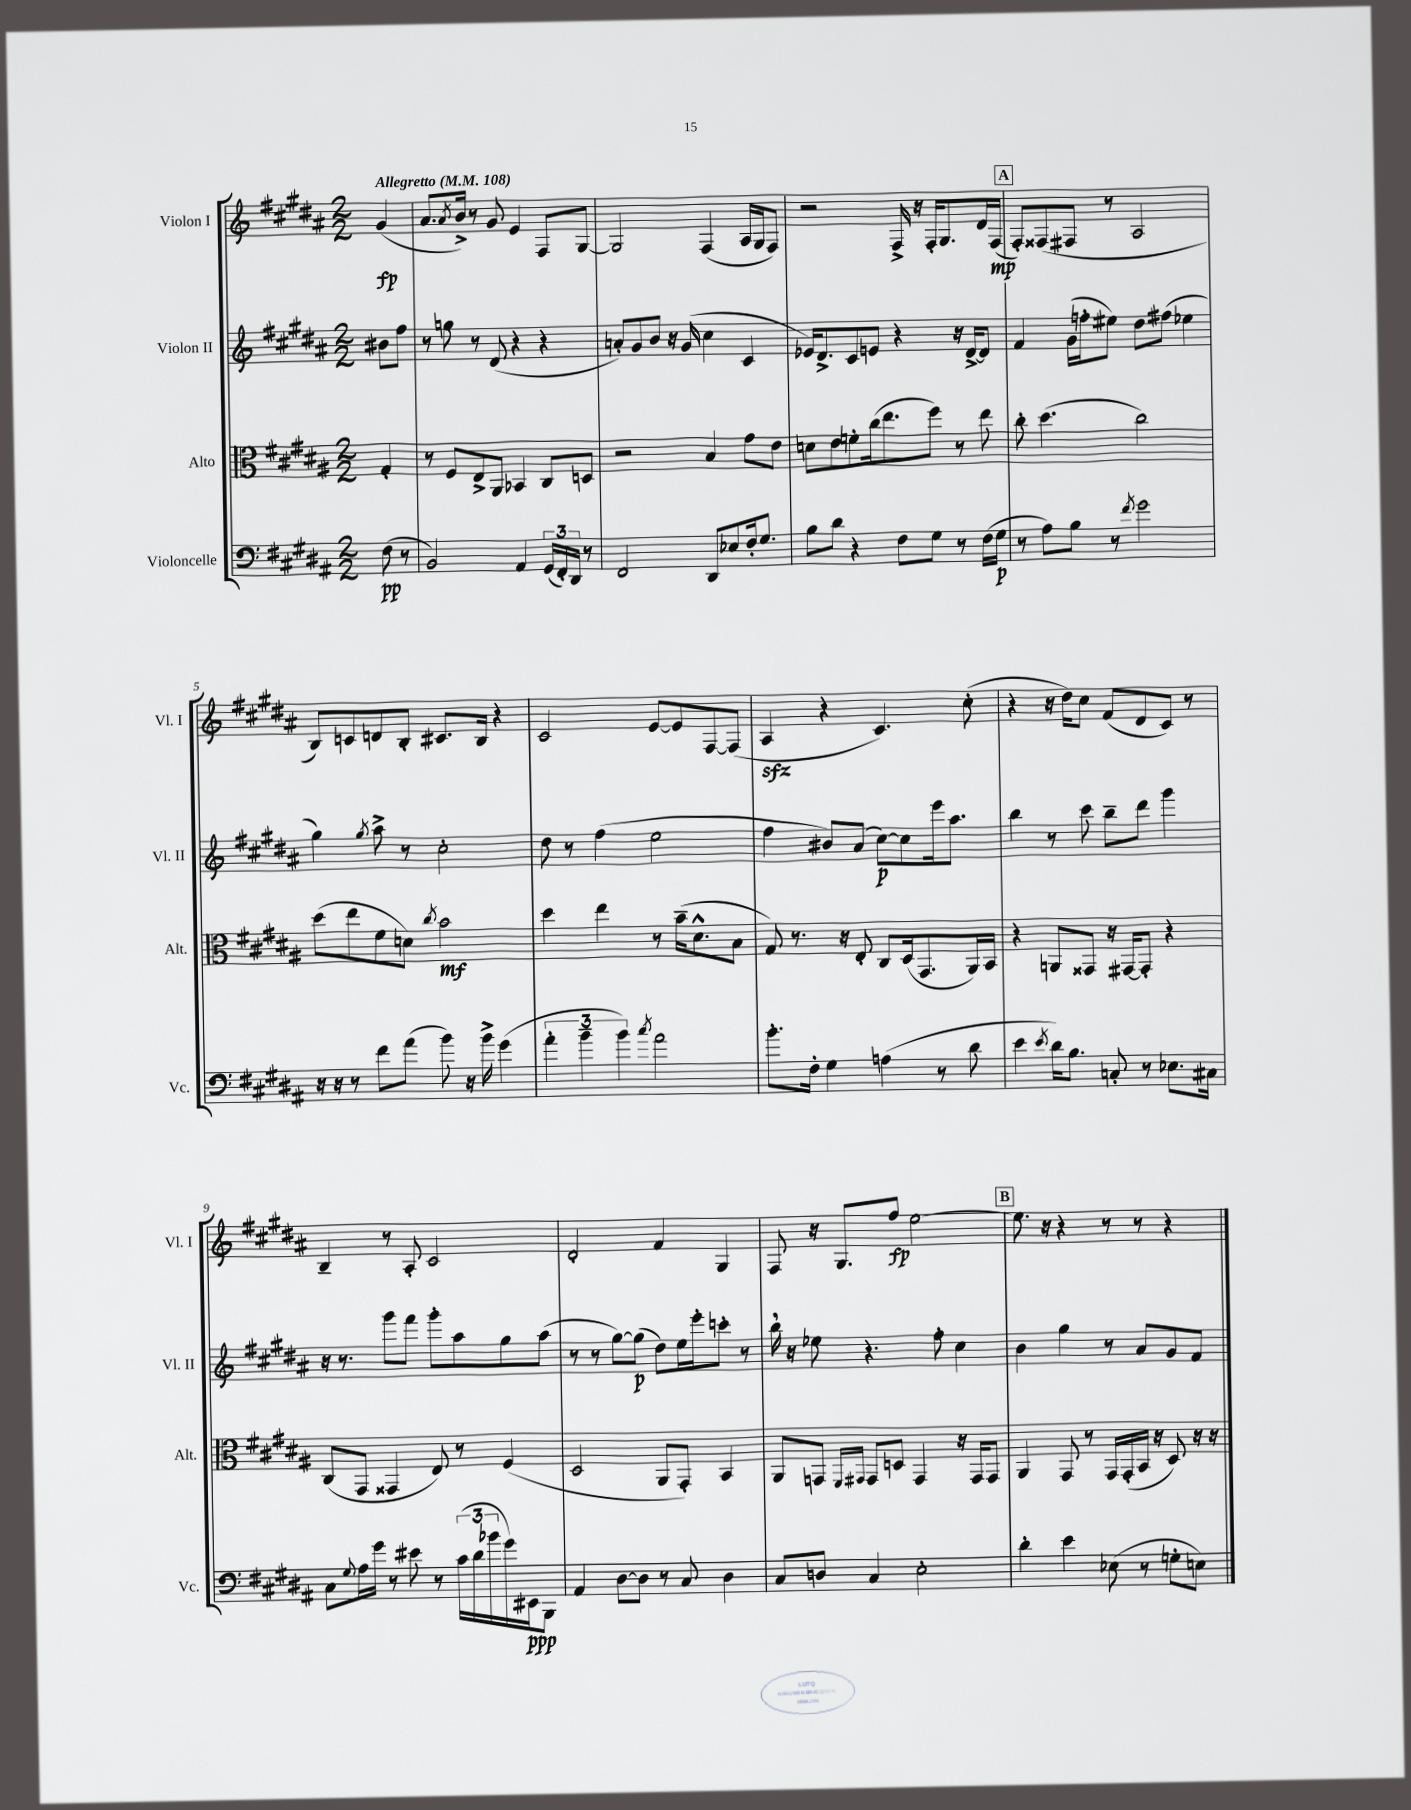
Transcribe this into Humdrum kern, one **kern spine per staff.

**kern	**dynam	**kern	**dynam	**kern	**dynam	**kern	**dynam
*part4	*part4	*part3	*part3	*part2	*part2	*part1	*part1
*staff4	*staff4	*staff3	*staff3	*staff2	*staff2	*staff1	*staff1
*I"Violoncelle	*	*I"Alto	*	*I"Violon II	*	*I"Violon I	*
*I'Vc.	*	*I'Alt.	*	*I'Vl. II	*	*I'Vl. I	*
*clefF4	*	*clefC3	*	*clefG2	*	*clefG2	*
*k[f#c#g#d#a#]	*	*k[f#c#g#d#a#]	*	*k[f#c#g#d#a#]	*	*k[f#c#g#d#a#]	*
*M2/2	*	*M2/2	*	*M2/2	*	*M2/2	*
*MM108	*	*MM108	*	*MM108	*	*MM108	*
=	=	=	=	=	=	=	=
!	!	!	!	!	!	!LO:TX:a:B:t=Allegretto	!
(8F#\	pp	4G#'/	.	8b#X\L	.	(4g#/	fp
8r	.	.	.	8ff#\J	.	.	.
=1	=1	=1	=1	=1	=1	=1	=1
2BB/)	.	8r	.	8r	.	8.a#/L	.
.	.	8F#/L	.	8ggn\	.	.	.
.	.	.	.	.	.	8qa#/	.
.	.	.	.	.	.	16b^/Jk)	.
.	.	8E^/	.	8r	.	8r	.
.	.	8AA#/J	.	(8d#/	.	8g#/	.
4AA#/	.	4BB-X/	.	4r	.	4e/	.
(24GG#/LL	.	8C#/L	.	4r	.	8F#/L	.
24FF#'/)	.	.	.	.	.	.	.
24DD#/JJ	.	.	.	.	.	.	.
8r	.	8Dn/J	.	.	.	[8G#/J	.
=2	=2	=2	=2	=2	=2	=2	=2
2FF#/	.	2r	.	8an'/L)	.	2G#/]	.
.	.	.	.	8g#/	.	.	.
.	.	.	.	8b/J	.	.	.
.	.	.	.	16r	.	.	.
.	.	.	.	(16g#/	.	.	.
8DD#/L	.	4B/	.	4cc#\	.	(4F#/	.
8E-X/	.	.	.	.	.	.	.
16F#'/k	.	8g#\L	.	4c#/	.	16A#/LL	.
8.G#/J	.	.	.	.	.	16G#/J	.
.	.	8e\J	.	.	.	8F#/J)	.
=3	=3	=3	=3	=3	=3	=3	=3
8B\L	.	8dn\L	.	16e-X/KL)	.	2r	.
.	.	.	.	8.d#^/	.	.	.
8d#\J	.	8e\	.	.	.	.	.
4r	.	8fn'\	.	8c#/	.	.	.
.	.	(16cc#\k	.	8en/J	.	.	.
.	.	8.ee\	.	.	.	.	.
8F#\L	.	.	.	4r	.	16F#^/	.
.	.	.	.	.	.	16r	.
8G#\J	.	8ff#\J)	.	.	.	16F#'/KL	.
.	.	.	.	.	.	8.G#/	.
8r	.	8r	.	16r	.	.	.
.	.	.	.	[16d#^/KL	.	.	.
(16F#\LL	.	8ee\	.	8d#/J]	.	16d#/L	.
16G#\JJ	p	.	.	.	.	(16F#/JJ	mp
!!LO:REH:place=s1:t=A
=4	=4	=4	=4	=4	=4	=4	=4
8r	.	8cc#'\	.	4f#/	.	8F#'/L)	.
8A#\L)	.	(4.dd#\	.	.	.	(8F##X/	.
8B\J	.	.	.	(16g#\LL	.	8F#X/J	.
.	.	.	.	16ffn'\J	.	.	.
8r	.	.	.	8ee#X\J)	.	8r	.
8qf#/	.	.	.	.	.	.	.
2g#\	.	2cc#\)	.	8dd#\L	.	2A#/	.
.	.	.	.	(8ff#X\J	.	.	.
.	.	.	.	4ee-X\	.	.	.
!!LO:LB:g=z
=5	=5	=5	=5	=5	=5	=5	=5
16r	.	(8dd#\L	.	4gg#\)	.	8B/L)	.
16r	.	.	.	.	.	.	.
8r	.	8ee\	.	.	.	8cn/	.
.	.	.	.	8qgg#/	.	.	.
8f#\L	.	8f#\	.	8aa#^\	.	8dn/	.
(8a#\J	.	8dn\J)	.	8r	.	8B'/J	.
.	.	8qcc#/	.	.	.	.	.
8b\)	.	2b\	mf	2cc#'\	.	8.c#X/L	.
16r	.	.	.	.	.	.	.
16b^\	.	.	.	.	.	16B/Jk	.
(4g#\	.	.	.	.	.	4r	.
=6	=6	=6	=6	=6	=6	=6	=6
6a#'\	.	4dd#\	.	8dd#\	.	2c#/	.
.	.	.	.	8r	.	.	.
6b~\	.	.	.	.	.	.	.
.	.	4ee\	.	(4ff#\	.	.	.
6b\)	.	.	.	.	.	.	.
8qcc#/	.	.	.	.	.	.	.
2a#\	.	8r	.	2ee\	.	[8e/L	.
.	.	(16b~\KL	.	.	.	8e/]	.
.	.	8.d#^^\	.	.	.	.	.
.	.	.	.	.	.	[8F#/	.
.	.	8B\J	.	.	.	(8F#/J]	.
=7	=7	=7	=7	=7	=7	=7	=7
8.b'\L	.	8G#/)	.	4ff#\	.	4A#zz/	.
.	.	8.r	.	.	.	.	.
16F#'\Jk	.	.	.	.	.	.	.
4G#\	.	.	.	8b#X/L)	.	4r	.
.	.	16r	.	.	.	.	.
.	.	8E'/	.	(8a#/J	.	.	.
(4An\	.	8C#/L	.	[8cc#\L)	p	4.c#/)	.
.	.	(16D#/k	.	8cc#\]	.	.	.
.	.	8.GG#/	.	.	.	.	.
8r	.	.	.	16eee\k	.	.	.
.	.	.	.	8.aa#\J	.	.	.
8d#\	.	16AA#/L)	.	.	.	(8cc#'\	.
.	.	16BB/JJ	.	.	.	.	.
=8	=8	=8	=8	=8	=8	=8	=8
4e\	.	4r	.	4bb\	.	4r	.
8qe/	.	.	.	.	.	.	.
16d#\KL)	.	8AAn/L	.	8r	.	16r	.
8.B\J	.	.	.	.	.	16dd#\KL)	.
.	.	8GG##X/J	.	8ccc#\	.	8cc#\J	.
8Cn'/	.	16r	.	8bb~\L	.	(8f#/L	.
.	.	[16GG#X/KL	.	.	.	.	.
8r	.	8GG#'/J]	.	8ddd#\J	.	8d#/	.
8.E-X\L	.	4r	.	4ggg#\	.	8c#/J)	.
.	.	.	.	.	.	8r	.
16C#X\Jk	.	.	.	.	.	.	.
!!LO:LB:g=z
=9	=9	=9	=9	=9	=9	=9	=9
8C#\L	.	(8C#/L	.	16r	.	4B~/	.
.	.	.	.	8.r	.	.	.
8qqG#/	.	.	.	.	.	.	.
16A#\L	.	8GG#/J	.	.	.	.	.
16g#\JJ	.	.	.	.	.	.	.
8r	.	4GG##X/	.	8ggg#\L	.	8r	.
8e#X\	.	.	.	8fff#\J	.	8A#'/	.
8r	.	8E/)	.	8ggg#'\L	.	2c#/	.
(24c#\LL	.	8r	.	8aa#\	.	.	.
24d#\	.	.	.	.	.	.	.
24b-X\	.	.	.	.	.	.	.
16g#\)	.	(4F#/	.	8gg#\	.	.	.
16EE#X\J	ppp	.	.	.	.	.	.
8BBB\J	.	.	.	(8aa#\J	.	.	.
=10	=10	=10	=10	=10	=10	=10	=10
4AA#/	.	2D#/	.	8r	.	2d#'/	.
.	.	.	.	8r	.	.	.
[8D#\L	.	.	.	[8gg#\L)	.	.	.
8D#\J]	.	.	.	(8gg#\J]	p	.	.
8r	.	8AA#/L	.	8dd#\L)	.	4f#/	.
8C#/	.	8GG#'/J)	.	16ee\L	.	.	.
.	.	.	.	16eee'\J	.	.	.
4D#\	.	4BB/	.	8cccn'\J	.	4G#/	.
.	.	.	.	8r	.	.	.
=11	=11	=11	=11	=11	=11	=11	=11
8C#/L	.	8AA#/L	.	16bb,\	.	8F#/	.
.	.	.	.	16r	.	.	.
8Dn/J	.	8GGn/J	.	8ee-X\	.	16r	.
.	.	.	.	.	.	8.G#/L	.
.	.	16qqFF#/LL	.	.	.	.	.
.	.	16qqGG#X/JJ	.	.	.	.	.
4C#/	.	8GG#/L	.	4.r	.	.	.
.	.	8Dn/J	.	.	.	8ff#/J	fp
2E'\	.	4GG#/	.	.	.	[2ee\	.
.	.	.	.	8ff#'\	.	.	.
.	.	16r	.	4cc#\	.	.	.
.	.	16GG#/KL	.	.	.	.	.
.	.	8GG#/J	.	.	.	.	.
!!LO:REH:place=s1:t=B
=12	=12	=12	=12	=12	=12	=12	=12
4d#'\	.	4AA#/	.	4b\	.	8.ee\]	.
.	.	.	.	.	.	16r	.
4e\	.	8GG#/	.	4gg#\	.	4r	.
.	.	8r	.	.	.	.	.
(8E-X\	.	16GG#/LL	.	8r	.	8r	.
.	.	(16GG#'/	.	.	.	.	.
8r	.	16BB/JJ	.	8a#/L	.	8r	.
.	.	16r	.	.	.	.	.
8Gn'\L	.	8D#/)	.	8g#/	.	4r	.
8En\J)	.	16r	.	8f#/J	.	.	.
.	.	16r	.	.	.	.	.
==	==	==	==	==	==	==	==
*-	*-	*-	*-	*-	*-	*-	*-
